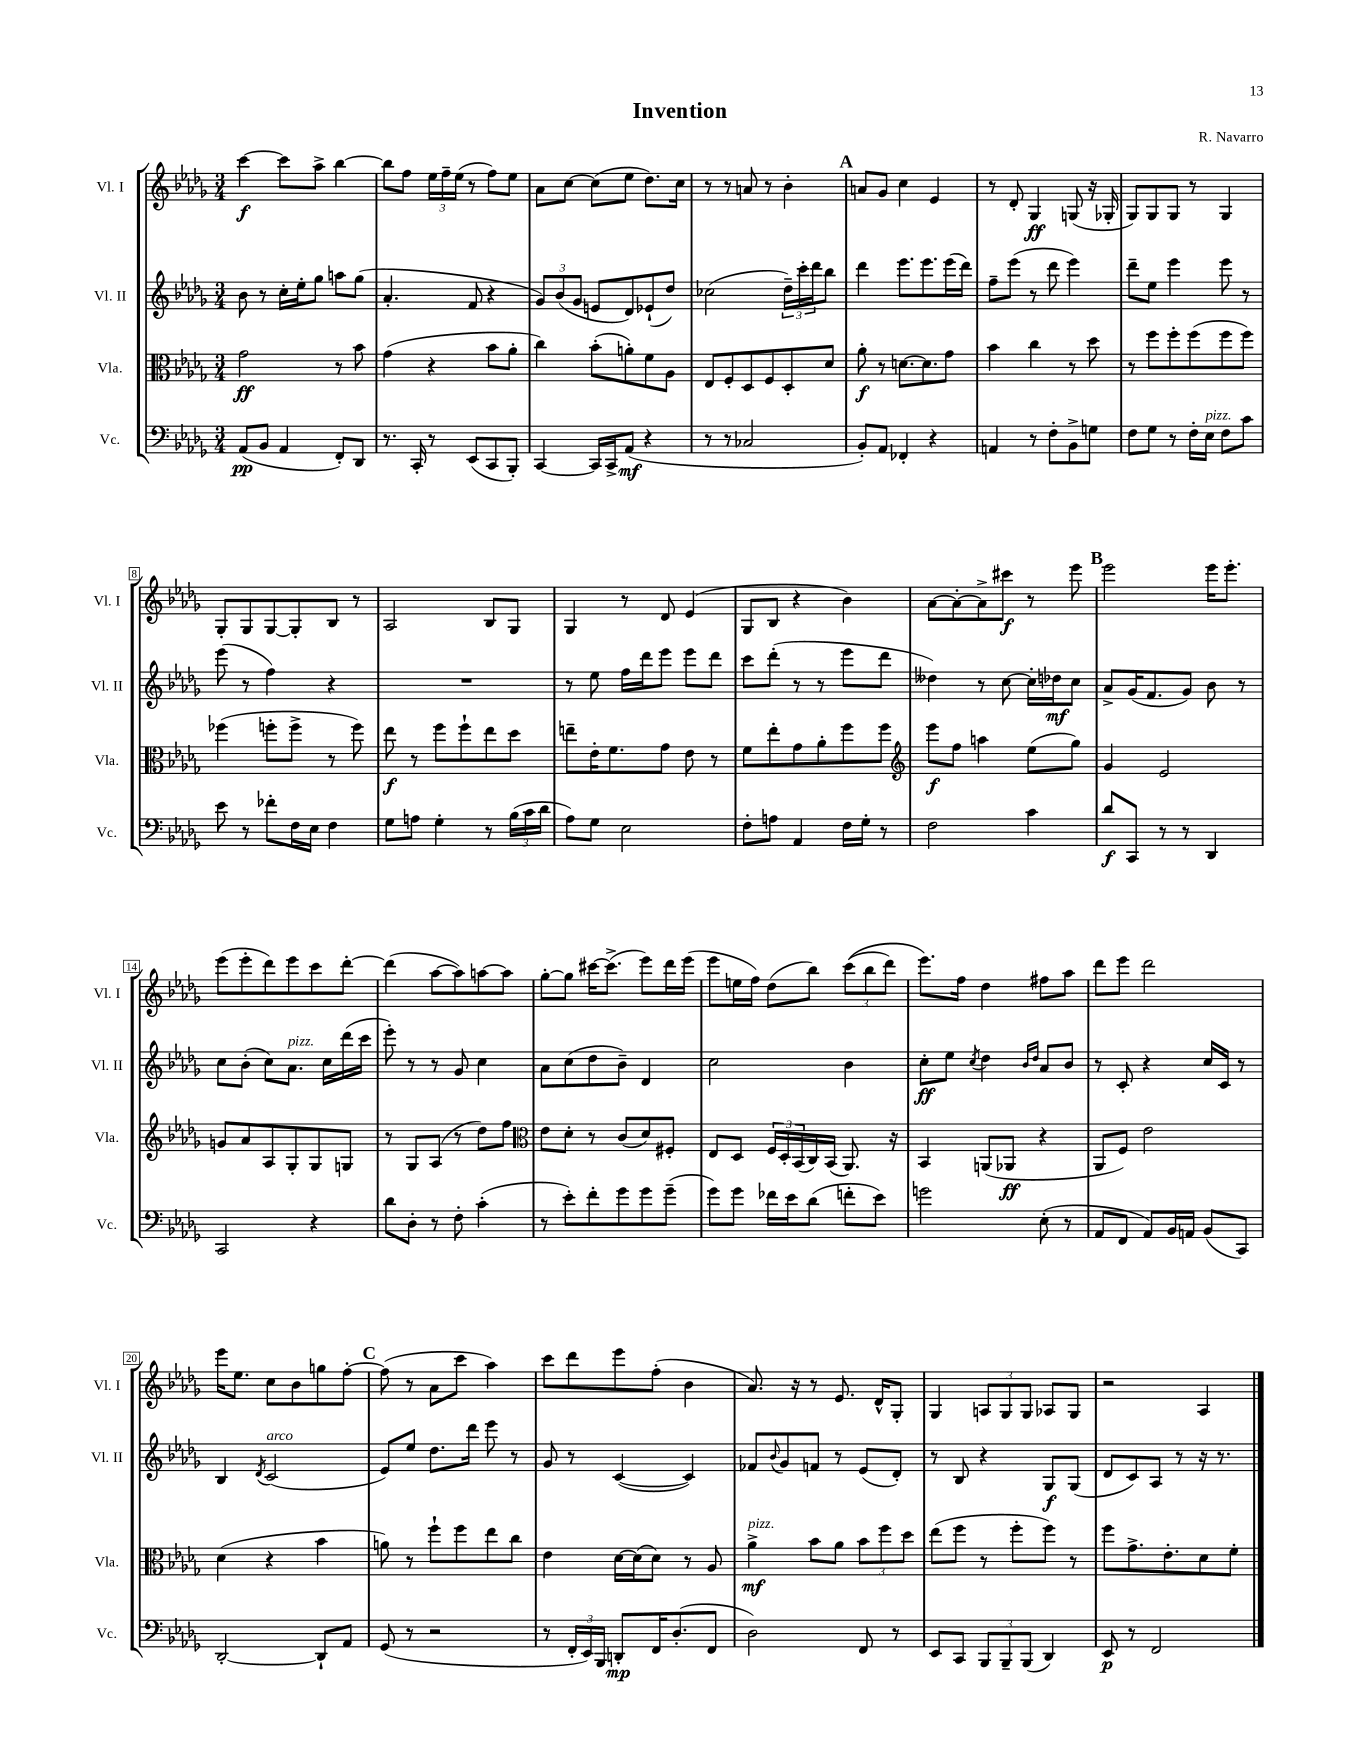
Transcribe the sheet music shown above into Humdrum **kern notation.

**kern	**dynam	**kern	**dynam	**kern	**dynam	**kern	**dynam
*part4	*part4	*part3	*part3	*part2	*part2	*part1	*part1
*staff4	*staff4	*staff3	*staff3	*staff2	*staff2	*staff1	*staff1
*I"Vc.	*	*I"Vla.	*	*I"Vl. II	*	*I"Vl. I	*
*I'Vc.	*	*I'Vla.	*	*I'Vl. II	*	*I'Vl. I	*
*clefF4	*	*clefC3	*	*clefG2	*	*clefG2	*
*k[b-e-a-d-g-]	*	*k[b-e-a-d-g-]	*	*k[b-e-a-d-g-]	*	*k[b-e-a-d-g-]	*
*M3/4	*	*M3/4	*	*M3/4	*	*M3/4	*
=1	=1	=1	=1	=1	=1	=1	=1
(8AA-/L	pp	2g-\	ff	8b-\	.	[4ccc\	f
8BB-/J	.	.	.	8r	.	.	.
4AA-/	.	.	.	16cc'\LL	.	8ccc\L]	.
.	.	.	.	16ee-'\J	.	.	.
.	.	.	.	8gg-\J	.	8aa-^\J	.
8FF'/L)	.	8r	.	8aan\L	.	[4bb-\	.
8DD-/J	.	8b-\	.	(8gg-\J	.	.	.
=2	=2	=2	=2	=2	=2	=2	=2
8.r	.	(4g-\	.	4.a-'/	.	8bb-\L]	.
.	.	.	.	.	.	8ff\J	.
16CC'/	.	.	.	.	.	.	.
8r	.	4r	.	.	.	24ee-\LL	.
.	.	.	.	.	.	24ff~\	.
.	.	.	.	.	.	(24ee-\JJ	.
(8EE-/L	.	.	.	8f/	.	8r	.
8CC/	.	8b-\L	.	4r	.	8ff\L)	.
8BBB-'/J)	.	8a-'\J	.	.	.	8ee-\J	.
=3	=3	=3	=3	=3	=3	=3	=3
[4CC/	.	4cc\)	.	12g-/L)	.	8a-\L	.
.	.	.	.	(12b-/	.	.	.
.	.	.	.	.	.	[8cc\J	.
.	.	.	.	12g-/J	.	.	.
16CC/LL]	.	(8b-'\L	.	8en/L	.	(8cc\L]	.
16CC^/J	.	.	.	.	.	.	.
(8AA-/J	mf	8an'\)	.	8d-/)	.	8ee-\J	.
4r	.	8f\	.	(8e-X`/	.	8.dd-\L)	.
.	.	8A-\J	.	8dd-/J)	.	.	.
.	.	.	.	.	.	16cc\Jk	.
=4	=4	=4	=4	=4	=4	=4	=4
8r	.	8E-/L	.	(2cc-X\	.	8r	.
8r	.	8F'/	.	.	.	8r	.
2C-X/	.	8D-/	.	.	.	8an/	.
.	.	8F/	.	.	.	8r	.
.	.	8D-'/	.	24dd-~\LL)	.	4b-'\	.
.	.	.	.	24ccc'\	.	.	.
.	.	.	.	24ddd-\J	.	.	.
.	.	8d-/J	.	8bb-\J	.	.	.
!!LO:REH:place=s1:t=A
=5	=5	=5	=5	=5	=5	=5	=5
8BB-'/L)	.	8a-'\	f	4ddd-\	.	8an/L	.
8AA-/J	.	8r	.	.	.	8g-/J	.
4FF-X'/	.	[8.dn\L	.	8.eee-\L	.	4cc\	.
.	.	8.d\]	.	8.eee-\	.	.	.
4r	.	.	.	.	.	4e-/	.
.	.	8g-\J	.	(16eee-\L	.	.	.
.	.	.	.	16ddd-\JJ)	.	.	.
=6	=6	=6	=6	=6	=6	=6	=6
4AAn/	.	4b-\	.	8ff~\L	.	8r	.
.	.	.	.	(8eee-\J	.	8d-'/	.
8r	.	4cc\	.	8r	.	4G-/	ff
8F'\L	.	.	.	8ddd-\	.	.	.
8BB-^\	.	8r	.	4eee-\)	.	(8Gn/	.
8Gn\J	.	8dd-\	.	.	.	16r	.
.	.	.	.	.	.	16G-X'/	.
=7	=7	=7	=7	=7	=7	=7	=7
8F\L	.	8r	.	8ddd-~\L	.	8G-/L)	.
8G-\J	.	8ff\L	.	8ee-\J	.	8G-/	.
8r	.	8ff'\	.	4eee-\	.	8G-/J	.
16F'\LL	.	(8ff\	.	.	.	8r	.
!LO:TX:a:i:t=pizz.	!	!	!	!	!	!	!
16E-\JJ	.	.	.	.	.	.	.
8F\L	.	8ff\	.	8eee-\	.	4G-/	.
8c\J	.	8ff\J)	.	8r	.	.	.
!!LO:LB:g=z
=8	=8	=8	=8	=8	=8	=8	=8
8e-\	.	(4ff-X\	.	(8eee-\	.	8G-'/L	.
8r	.	.	.	8r	.	8G-/	.
8f-X'\L	.	8ffn'\L	.	4ff\)	.	[8G-/	.
16F\L	.	8ff^\J	.	.	.	8G-'/]	.
16E-\JJ	.	.	.	.	.	.	.
4F\	.	8r	.	4r	.	8B-/J	.
.	.	8ff\)	.	.	.	8r	.
=9	=9	=9	=9	=9	=9	=9	=9
8G-\L	.	8ee-\	f	2.r	.	2A-/	.
8An\J	.	8r	.	.	.	.	.
4G-'\	.	8ff\L	.	.	.	.	.
.	.	8ff`\	.	.	.	.	.
8r	.	8ee-\	.	.	.	8B-/L	.
(24B-\LL	.	8dd-\J	.	.	.	8G-/J	.
24c\	.	.	.	.	.	.	.
24d-\JJ	.	.	.	.	.	.	.
=10	=10	=10	=10	=10	=10	=10	=10
8A-\L)	.	8een~\L	.	8r	.	4G-/	.
8G-\J	.	16e-'\K	.	8ee-\	.	.	.
.	.	8.f\	.	.	.	.	.
2E-\	.	.	.	16ff\LL	.	8r	.
.	.	.	.	16ddd-\J	.	.	.
.	.	8g-\J	.	8eee-\J	.	8d-/	.
.	.	8e-\	.	8eee-\L	.	(4e-/	.
.	.	8r	.	8ddd-\J	.	.	.
=11	=11	=11	=11	=11	=11	=11	=11
8F'\L	.	8f\L	.	8ccc\L	.	8G-/L	.
8An\J	.	8ee-'\	.	(8ddd-'\J	.	8B-/J	.
4AA-/	.	8g-\	.	8r	.	4r	.
.	.	8a-'\	.	8r	.	.	.
16F\LL	.	8ff\	.	8eee-\L	.	4b-\)	.
16G-'\JJ	.	.	.	.	.	.	.
8r	.	8ff\J	.	8ddd-\J	.	.	.
=12	=12	=12	=12	=12	=12	=12	=12
*	*	*clefG2	*	*	*	*	*
2F\	.	8eee-\L	f	4dd--X\)	.	[8a-\L	.
.	.	8ff\J	.	.	.	8a-'\_	.
.	.	4aan\	.	8r	.	8a-^\]	.
.	.	.	.	[8cc\	.	8ccc#X\J	f
4c\	.	(8ee-\L	.	16cc'\LL]	.	8r	.
.	.	.	.	16dd-X\J	mf	.	.
.	.	8gg-\J)	.	8cc\J	.	8eee-\	.
!!LO:REH:place=s1:t=B
=13	=13	=13	=13	=13	=13	=13	=13
8d-/L	f	4g-/	.	8a-^/L	.	2eee-\	.
8CC/J	.	.	.	(16g-/K	.	.	.
.	.	.	.	8.f/	.	.	.
8r	.	2e-/	.	.	.	.	.
8r	.	.	.	8g-/J)	.	.	.
4DD-/	.	.	.	8b-\	.	16eee-\KL	.
.	.	.	.	.	.	8.eee-'\J	.
.	.	.	.	8r	.	.	.
!!LO:LB:g=z
=14	=14	=14	=14	=14	=14	=14	=14
2CC/	.	8gn/L	.	8cc\L	.	(8eee-\L	.
.	.	8a-/	.	(8b-'\J	.	8eee-'\	.
.	.	8A-/	.	8cc\L)	.	8ddd-\)	.
!	!	!	!	!LO:TX:a:i:t=pizz.	!	!	!
.	.	8G-'/	.	8.a-\J	.	8eee-\	.
4r	.	8G-/	.	.	.	8ccc\	.
.	.	.	.	16cc\LL	.	.	.
.	.	8Gn/J	.	(16ddd-\	.	[8ddd-'\J	.
.	.	.	.	16ccc\JJ	.	.	.
=15	=15	=15	=15	=15	=15	=15	=15
8d-\L	.	8r	.	8eee-'\)	.	(4ddd-\]	.
8D-'\J	.	8G-/L	.	8r	.	.	.
8r	.	(8A-/J	.	8r	.	[8aa-\L	.
8F'\	.	8r	.	8g-/	.	8aa-\])	.
(4c'\	.	8dd-\L)	.	4cc\	.	[8aan\	.
.	.	8ff\J	.	.	.	8aa\J]	.
=16	=16	=16	=16	=16	=16	=16	=16
*	*	*clefC3	*	*	*	*	*
8r	.	8e-\L	.	8a-\L	.	[8gg-'\L	.
8e-'\L)	.	8d-'\J	.	(8cc\	.	8gg-\J]	.
8f'\	.	8r	.	8dd-\	.	[16ccc#X\KL	.
.	.	.	.	.	.	(8.ccc#^\J]	.
8g-\	.	(8c/L	.	8b-~\J)	.	.	.
8g-\	.	8d-/)	.	4d-/	.	8eee-\L)	.
(8g-~\J	.	8F#X'/J	.	.	.	16ddd-\L	.
.	.	.	.	.	.	(16eee-\JJ	.
=17	=17	=17	=17	=17	=17	=17	=17
8g-\L)	.	8E-/L	.	2cc\	.	8eee-\L	.
8g-\J	.	8D-/J	.	.	.	16een\L	.
.	.	.	.	.	.	16ff\JJ)	.
16f-X\LL	.	24F/LL	.	.	.	(8dd-\L	.
.	.	24D-'/	.	.	.	.	.
16e-\J	.	.	.	.	.	.	.
.	.	(24BB-/	.	.	.	.	.
(8d-\J	.	16C/)	.	.	.	8bb-\J)	.
.	.	(16BB-/JJ	.	.	.	.	.
8fn'\L	.	8.AA-/)	.	4b-\	.	((12ccc\L	.
.	.	.	.	.	.	12bb-\	.
8e-\J)	.	.	.	.	.	.	.
.	.	.	.	.	.	12ddd-\J)	.
.	.	16r	.	.	.	.	.
=18	=18	=18	=18	=18	=18	=18	=18
2gn\	.	4BB-/	.	8cc'\L	ff	8.eee-\L)	.
.	.	.	.	8ee-\J	.	.	.
.	.	.	.	.	.	16ff\Jk	.
.	.	.	.	8qcc/	.	.	.
.	.	(8AAn/L	.	4dd-\	.	4dd-\	.
.	.	8AA-X/J	ff	.	.	.	.
.	.	.	.	16qqb-/LL	.	.	.
.	.	.	.	16qqdd-/JJ	.	.	.
(8E-'\	.	4r	.	8a-/L	.	8ff#X\L	.
8r	.	.	.	8b-/J	.	8aa-\J	.
=19	=19	=19	=19	=19	=19	=19	=19
8AA-/L	.	8AA-/L	.	8r	.	8ddd-\L	.
8FF/J	.	8F/J)	.	8c'/	.	8eee-\J	.
8AA-/L)	.	2e-\	.	4r	.	2ddd-\	.
16BB-/L	.	.	.	.	.	.	.
16AAn/JJ	.	.	.	.	.	.	.
(8BB-/L	.	.	.	16cc/LL	.	.	.
.	.	.	.	16c/JJ	.	.	.
8CC/J)	.	.	.	8r	.	.	.
!!LO:LB:g=z
=20	=20	=20	=20	=20	=20	=20	=20
[2DD-'/	.	(4d-\	.	4B-/	.	16eee-\KL	.
.	.	.	.	.	.	8.ee-\J	.
.	.	.	.	8qd-/	.	.	.
!	!	!	!	!LO:TX:a:i:t=arco	!	!	!
.	.	4r	.	(2c/	.	8cc\L	.
.	.	.	.	.	.	8b-\	.
8DD-`/L]	.	4b-\	.	.	.	8ggn\	.
8AA-/J	.	.	.	.	.	[8ff'\J	.
!!LO:REH:place=s1:t=C
=21	=21	=21	=21	=21	=21	=21	=21
(8GG-/	.	8an\)	.	8e-/L)	.	(8ff\]	.
8r	.	8r	.	8ee-/J	.	8r	.
2r	.	8ff`\L	.	8.dd-\L	.	8a-\L	.
.	.	8ff\	.	.	.	8ccc\J	.
.	.	.	.	16ddd-\Jk	.	.	.
.	.	8ee-\	.	8eee-\	.	4aa-\)	.
.	.	8cc\J	.	8r	.	.	.
=22	=22	=22	=22	=22	=22	=22	=22
8r	.	4e-\	.	8g-/	.	8ccc\L	.
24FF'/LL	.	.	.	8r	.	8ddd-\	.
24EE-/)	.	.	.	.	.	.	.
24BBB-/JJ	.	.	.	.	.	.	.
8DDn'/L	mp	[16d-\LL	.	([4c/	.	8eee-\	.
.	.	(16d-\J]	.	.	.	.	.
16FF/K	.	8d-\J)	.	.	.	(8ff'\J	.
(8.D-'/	.	.	.	.	.	.	.
.	.	8r	.	4c/])	.	4b-\	.
8FF/J	.	8A-/	.	.	.	.	.
=23	=23	=23	=23	=23	=23	=23	=23
!	!	!LO:TX:a:i:t=pizz.	!	!	!	!	!
2D-\)	.	4a-^\	mf	8f-X/L	.	8.a-/)	.
.	.	.	.	8qqb-/	.	.	.
.	.	.	.	8g-/	.	.	.
.	.	.	.	.	.	16r	.
.	.	8b-\L	.	8fn/J	.	8r	.
.	.	8a-\J	.	8r	.	8.e-/	.
8FF/	.	12b-\L	.	(8e-/L	.	.	.
.	.	.	.	.	.	16d-^^/KL	.
.	.	12ff\	.	.	.	.	.
8r	.	.	.	8d-'/J)	.	8G-'/J	.
.	.	12dd-\J	.	.	.	.	.
=24	=24	=24	=24	=24	=24	=24	=24
8EE-/L	.	(8ee-\L	.	8r	.	4G-/	.
8CC/J	.	8ff\J	.	8B-/	.	.	.
12BBB-/L	.	8r	.	4r	.	12An/L	.
12BBB-~/	.	.	.	.	.	12G-/	.
.	.	8ff'\L	.	.	.	.	.
(12BBB-/J	.	.	.	.	.	12G-/J	.
4DD-/)	.	8ff\J)	.	8G-/L	f	8A-X/L	.
.	.	8r	.	(8G-/J	.	8G-/J	.
=25	=25	=25	=25	=25	=25	=25	=25
8EE-/	p	8ff\L	.	8d-/L	.	2r	.
8r	.	8.g-^\	.	8c/)	.	.	.
2FF/	.	.	.	8A-/J	.	.	.
.	.	8.e-'\	.	.	.	.	.
.	.	.	.	8r	.	.	.
.	.	8d-\	.	16r	.	4A-/	.
.	.	.	.	8.r	.	.	.
.	.	8f'\J	.	.	.	.	.
==	==	==	==	==	==	==	==
*-	*-	*-	*-	*-	*-	*-	*-
